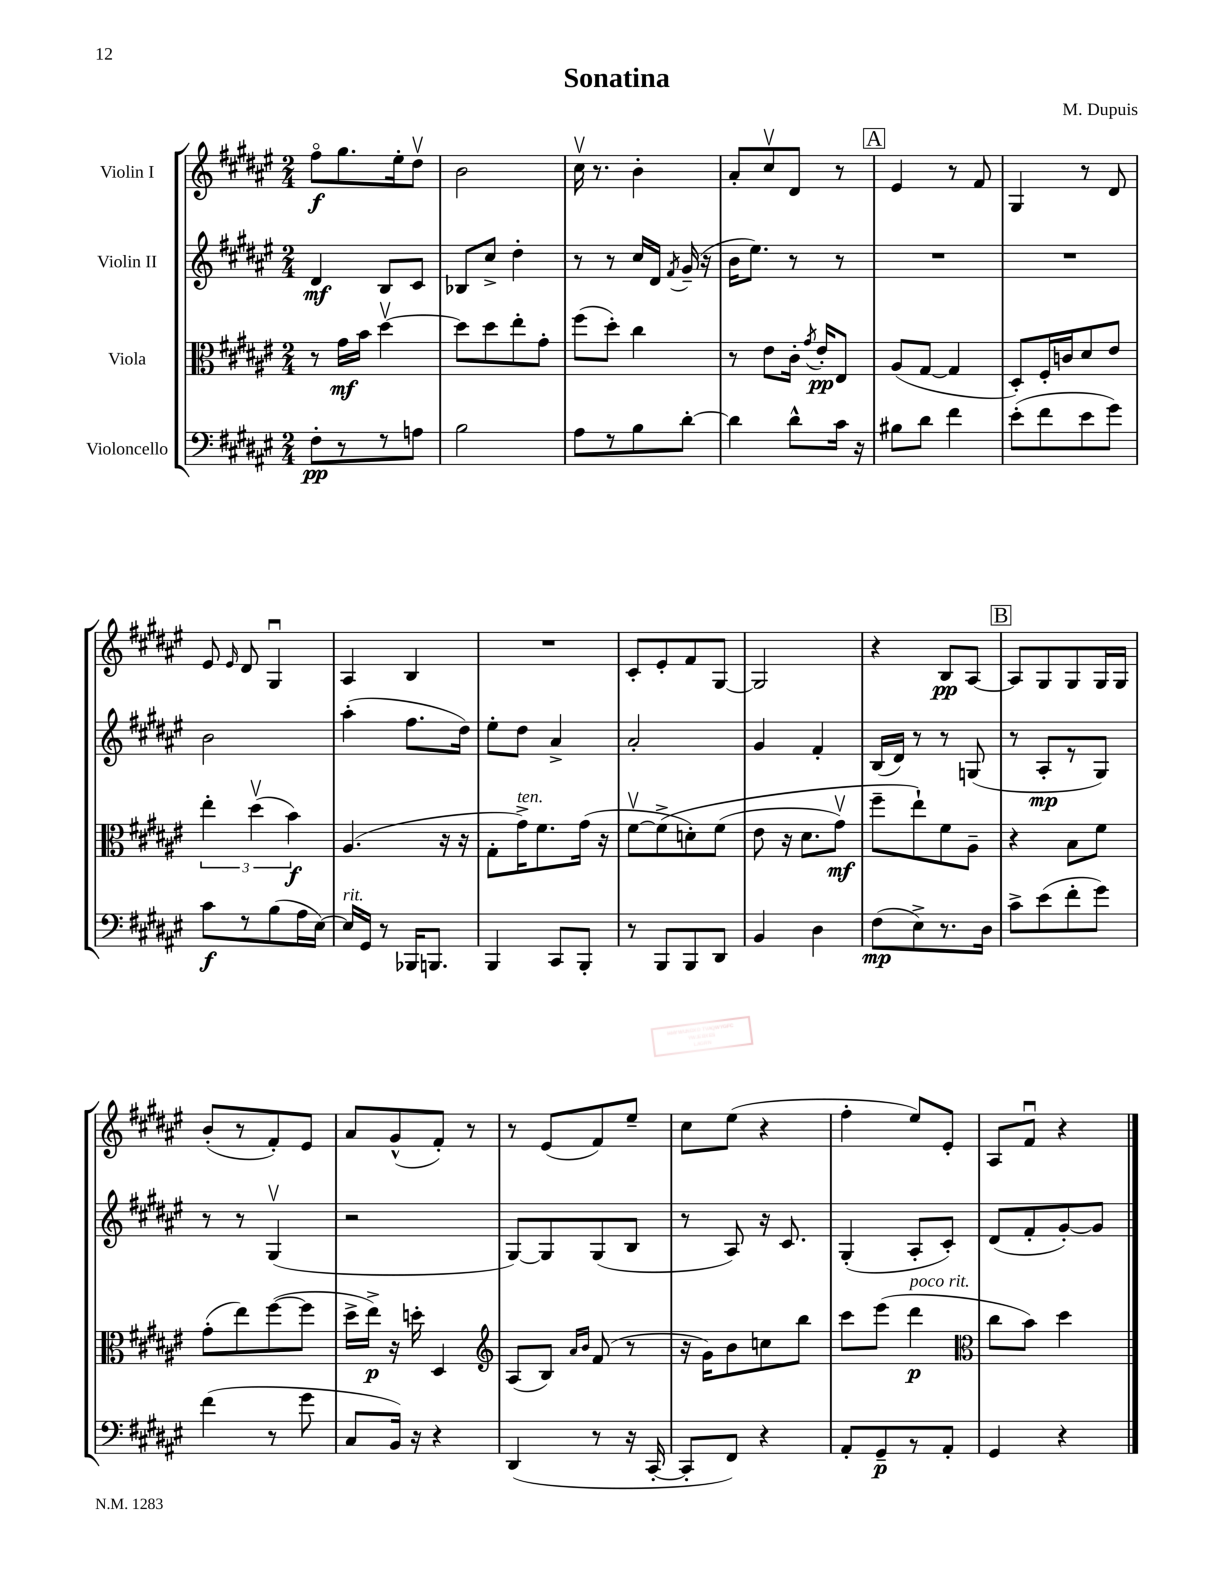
\header { title = "Sonatina" composer = "M. Dupuis" }
<<
\new StaffGroup <<
\new Staff = "s0" \with { instrumentName = "Violin I" } {
    \clef treble \key fis \major \numericTimeSignature \time 2/4
    \autoBeamOff fis''8[\flageolet\f gis''8. eis''16-. dis''8]\upbow |
    b'2 |
    cis''16\upbow r8. b'4-. |
    ais'8[-. cis''8\upbow dis'8] r8 |
    \mark \markup { \box "A" } eis'4 r8 fis'8 |
    gis4 r8 dis'8 |
    eis'8 \grace { eis'16 } dis'8 gis4\downbow |
    ais4 b4 |
    R2 |
    cis'8[-. eis'8-. fis'8 gis8]~ |
    gis2 |
    r4 b8[\pp ais8]~ |
    \mark \markup { \box "B" } ais8[ gis8 gis8 gis16 gis16] |
    b'8[-.( r8 fis'8-.) eis'8] |
    ais'8[ gis'8-^( fis'8]-.) r8 |
    r8 eis'8[( fis'8) eis''8]-- |
    cis''8[ eis''8]( r4 |
    fis''4-. eis''8[) eis'8]-. |
    ais8[ fis'8]\downbow r4 \bar "|." |
}
\new Staff = "s1" \with { instrumentName = "Violin II" } {
    \clef treble \key fis \major \numericTimeSignature \time 2/4
    \autoBeamOff dis'4\mf b8[ cis'8] |
    bes8[ cis''8]-> dis''4-. |
    r8 r8 cis''16[ dis'16] \acciaccatura { fis'8 } gis'16--( r16 |
    b'16[ eis''8.]) r8 r8 |
    \mark \markup { \box "A" } R2 |
    R2 |
    b'2 |
    ais''4-.( fis''8.[ dis''16]) |
    eis''8[-. dis''8] ais'4-> |
    ais'2-. |
    gis'4 fis'4-. |
    b16[( dis'16]) r8 r8 g8( |
    \mark \markup { \box "B" } r8 ais8[-.\mp r8 gis8]) |
    r8 r8 gis4\upbow( |
    r2 |
    gis8[~) gis8 gis8( b8] |
    r8 ais8) r16 cis'8. |
    gis4-.( ais8[-. cis'8]-.) |
    dis'8[( fis'8-. gis'8~-.) gis'8] \bar "|." |
}
\new Staff = "s2" \with { instrumentName = "Viola" } {
    \clef alto \key fis \major \numericTimeSignature \time 2/4
    \autoBeamOff r8 gis'16[\mf b'16] dis''4~\upbow |
    dis''8[ dis''8 eis''8-. gis'8]-. |
    fis''8[( dis''8]-.) cis''4 |
    r8 eis'8[ cis'16]-. \acciaccatura { gis'8 } eis'16[-.\pp eis8] |
    \mark \markup { \box "A" } ais8[( gis8]~ gis4 |
    dis8[-.) fis16-. c'16 dis'8 eis'8] |
    \tuplet 3/2 { eis''4-. dis''4\upbow( b'4\f) } |
    ais4.( r16 r16 |
    gis8[-. gis'16->^\markup { \italic "ten." }) fis'8. gis'16]( r16 |
    fis'8[~\upbow fis'8->\( d'8-.) fis'8]( |
    eis'8 r16 dis'8.[ gis'8]\upbow\mf) |
    fis''8[-- eis''8-!\) fis'8 ais8]-- |
    \mark \markup { \box "B" } r4 b8[ fis'8] |
    gis'8[-.( eis''8) fis''8~( fis''8] |
    dis''16[-> eis''16]->\p) r16 d''16-. dis4 |
    \clef treble ais8[( b8]) \grace { ais'16[ b'16] } fis'8( r8 |
    r16 gis'16[) b'8 c''8 b''8] |
    cis'''8[ eis'''8]( dis'''4\p^\markup { \italic "poco rit." } |
    \clef alto cis''8[ b'8]) dis''4 \bar "|." |
}
\new Staff = "s3" \with { instrumentName = "Violoncello" } {
    \clef bass \key fis \major \numericTimeSignature \time 2/4
    \autoBeamOff fis8[-.\pp r8 r8 a8] |
    b2 |
    ais8[ r8 b8 dis'8]~-. |
    dis'4 dis'8[-^ cis'16] r16 |
    \mark \markup { \box "A" } bis8[ dis'8] fis'4 |
    eis'8[-.( fis'8 eis'8 gis'8]) |
    cis'8[\f r8 b8( ais16 eis16]~) |
    eis16[^\markup { \italic "rit." } gis,16] r8 bes,,16[ b,,8.] |
    b,,4 cis,8[ b,,8]-. |
    r8 b,,8[ b,,8 dis,8] |
    b,4 dis4 |
    fis8[\mp( eis8->) r8. dis16] |
    \mark \markup { \box "B" } cis'8[-> eis'8( fis'8-. gis'8]) |
    fis'4( r8 gis'8 |
    cis8[ b,16]) r16 r4 |
    dis,4( r8 r16 cis,16~-. |
    cis,8[-. fis,8]) r4 |
    ais,8[-. gis,8--\p r8 ais,8]-. |
    gis,4 r4 \bar "|." |
}
>>
>>
\layout { \context { \Score \remove "Bar_number_engraver" } }
